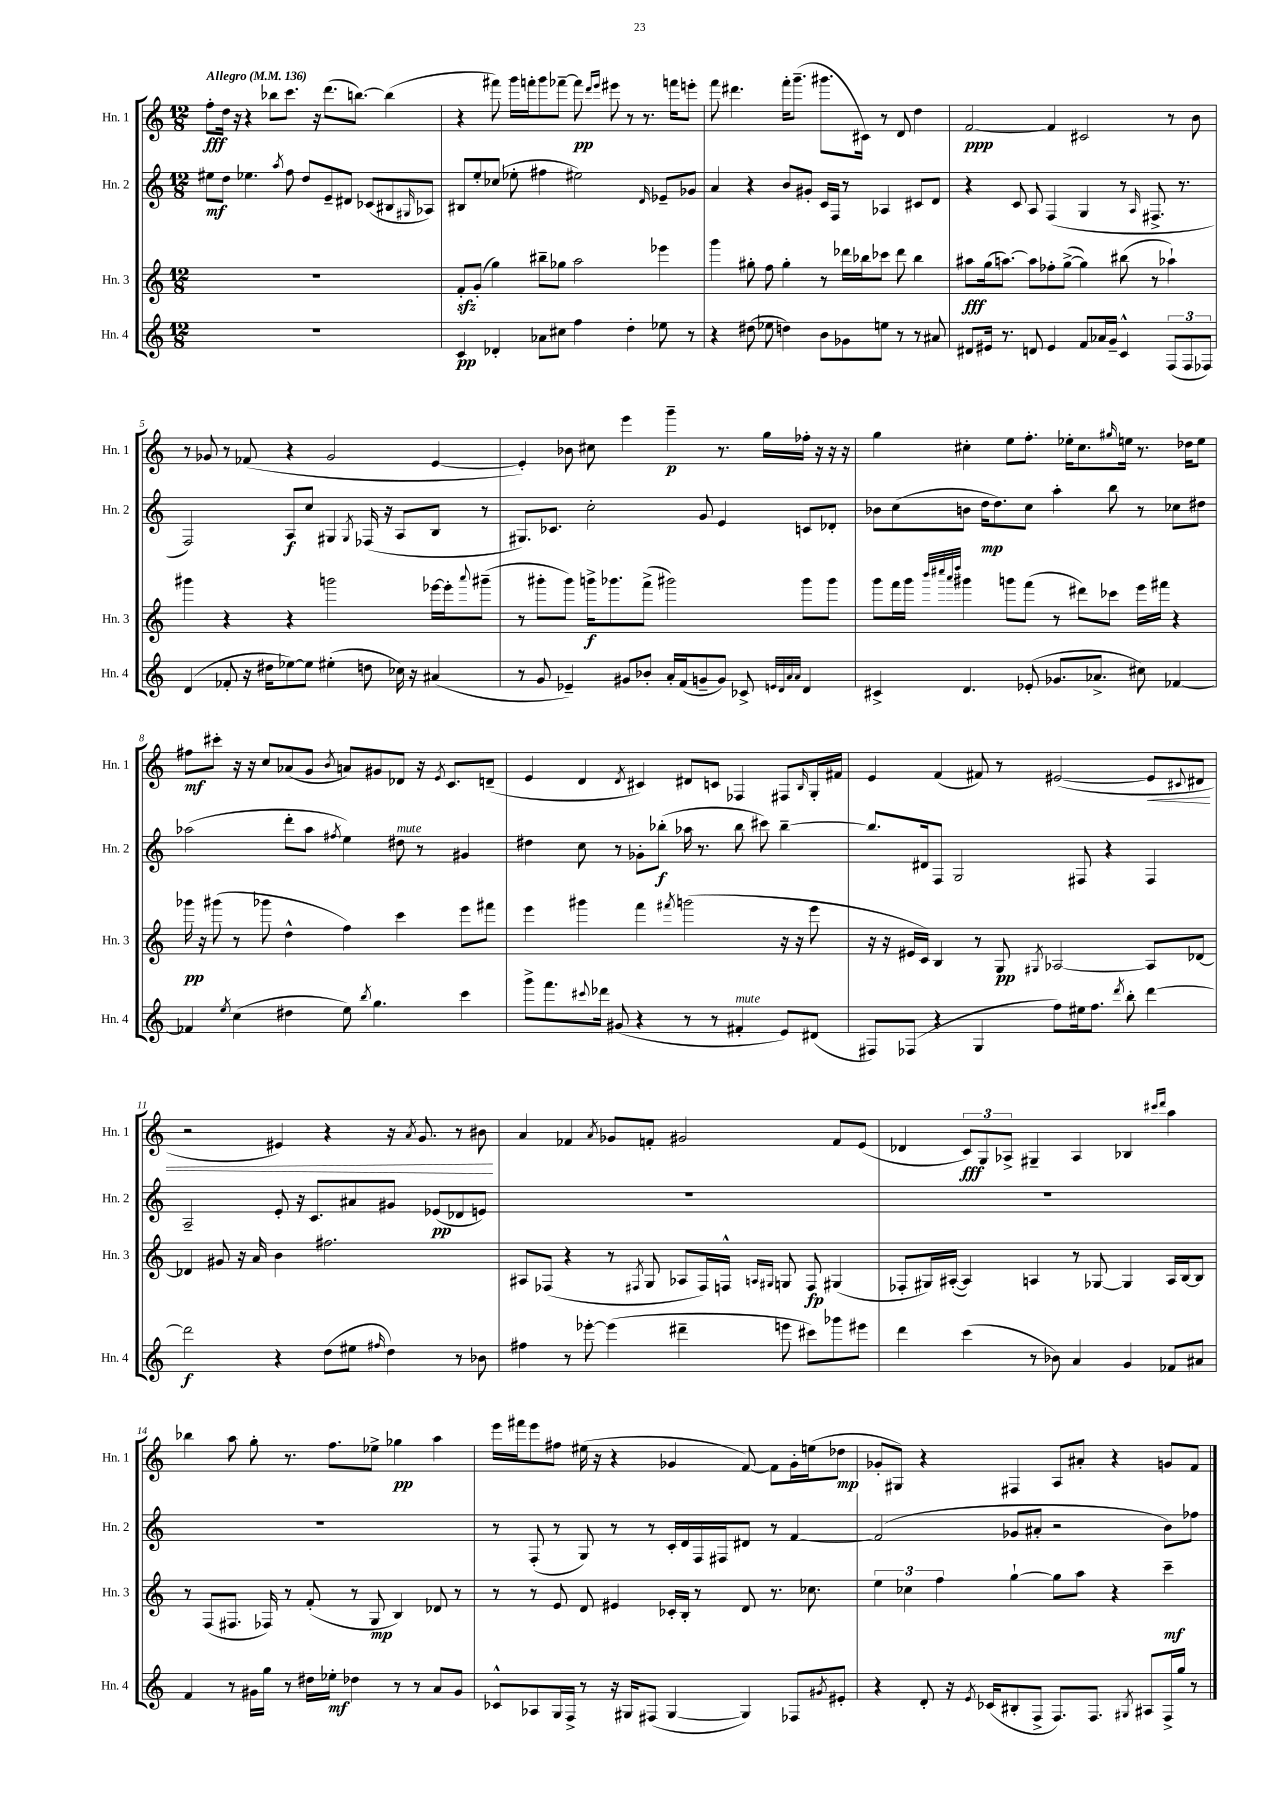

**kern	**kern	**kern	**kern
*staff4	*staff3	*staff2	*staff1
*clefG2	*clefG2	*clefG2	*clefG2
*k[]	*k[]	*k[]	*k[]
*M12/8	*M12/8	*M12/8	*M12/8
*MM136	*MM136	*MM136	*MM136
1.r	1.r	8ee#	8ff'
.	.	8dd	16dd
.	.	.	16r
.	.	4.ee-	4r
.	.	.	8bb-
.	.	8qaa	.
.	.	8ff	8.ccc
.	.	8dd	.
.	.	.	16r
.	.	8e~	(8.ddd
.	.	8d#	.
.	.	.	[8.bb)
.	.	(8c-	.
.	.	8B#	(4bb]
.	.	16qqG#	.
.	.	8A-)	.
=	=	=	=
4c	8f'	8B#	4r
.	(8g'	8ee'	.
4d-'	4gg)	(8cc-	8fff#)
.	.	8ee-'	16ggg
.	.	.	16fff'
8a-	8bb#~	4ff#	8ggg
8cc#	8gg-	.	[8fff-~
4ff	2aa	2ee#)	8fff-]
.	.	.	16qqddd
.	.	.	16qqeee
.	.	.	8eee#
4dd'	.	.	8r
.	.	.	8.r
.	.	16qqd	.
8ee-	4eee-	8e-~	.
.	.	.	16fff
8r	.	8g-	8eee'
=	=	=	=
4r	4ggg	4a	8fff
.	.	.	4.ddd#
(8dd#	8gg#'	4r	.
8ee-	8ff	.	.
4dd)	4gg#'	8b	16fff'
.	.	.	(8.ggg~
.	.	8g#'	.
8b	8r	16c	8.ggg#
.	.	16F	.
8g-	16ddd-	8r	.
.	16bb-	.	16c#)
8ee	8ccc-	4A-	8r
8r	8ddd-	.	8d
8r	4bb-	8c#	4dd
8a#	.	8d	.
=	=	=	=
8d#	8aa#	4r	[2f
16e#	(16gg	.	.
8.r	[8.aa)	.	.
.	.	8c	.
8d	8aa]	8A	.
4e#	8ff-'	(4F	4f]
.	([8gg^	.	.
8f	4gg])	4G	2c#
16a-	.	.	.
16g~	.	.	.
4c^^	(8bb#	8r	.
.	.	16qqA	.
.	8r	8.F#^	.
(12F	4aa-`)	.	8r
.	.	8.r	.
12F	.	.	.
.	.	.	8b
12F-)	.	.	.
=	=	=	=
(4d	4ggg#	2F)	8r
.	.	.	8g-
8f-'	4r	.	8r
16r	.	.	(8f-
16dd#	.	.	.
[8ee-)	4r	8A	4r
8ee-]	.	8cc	.
(4ee#'	2ggg	4G#	2g-
.	.	8qG#	.
8dd	.	(16F-	.
.	.	16r	.
16cc-)	.	8A	.
16r	.	.	.
(4a#	[16eee-	8B	[4e
.	16eee-']	.	.
.	8qqaaa	.	.
.	(8ggg#~	8r	.
=	=	=	=
8r	8r	8.G#)	4e'])
8g	8ggg#'	.	.
.	.	8.c-	.
4e-~)	8ggg#)	.	8b-
.	16ggg^	2cc'	8cc#
.	8.ggg-	.	.
8g#	.	.	4eee
8b-'	(8fff^	.	.
16a'	2ggg#)	.	4ggg~
(16f	.	.	.
8g~	.	8g	.
8g)	.	4e	8.r
8c-^	.	.	.
.	.	.	16gg
32qqe	.	.	.
32qqd	.	.	.
32qqa	.	.	.
32qqa	.	.	.
4d	8ggg#	8c	16ff-'
.	.	.	16r
.	8ggg#	8d-'	16r
.	.	.	16r
=	=	=	=
4c#^	8ggg	8b-	4gg
.	16fff	(8cc	.
.	16ggg	.	.
.	32qqbbb	.	.
.	32qqcccc#	.	.
.	32qqaaa	.	.
.	32qqdddd	.	.
4.d	4ggg#	8b	4cc#'
.	.	16dd	.
.	.	8.dd)	.
.	8ggg	.	8ee
(8e-'	(8fff	8cc	8.ff'
8.g-	8r	4aa'	.
.	.	.	16ee-'
.	8ddd#)	.	8.cc#
8.a-^	.	.	.
.	8ccc-	8bb	.
.	.	.	16qqgg#
.	.	.	16ee
8cc#)	16eee	8r	8.r
.	16fff#	.	.
[4f-	4r	8cc-	.
.	.	.	16dd-
.	.	8dd#	8ee
=	=	=	=
4f-]	16ggg-	(2aa-	8ff#
.	16r	.	.
.	(8ggg#	.	8ccc#'
8qee	.	.	.
(4cc	8r	.	16r
.	.	.	16r
.	8ggg-	.	8cc
4dd#	4dd^^	8ddd'	(8a-
.	.	8aa-	8g
.	.	8qff#	8qb
8ee)	4ff)	4ee)	8a)
8qbb	.	.	.
4.gg	.	.	8g#
.	4ccc	8dd#	8d-
.	.	8r	16r
.	.	.	8qe
.	.	.	8.c
4ccc	8eee	4g#	.
.	8fff#	.	(8d~
=	=	=	=
8ggg^	4eee	4dd#	4e
8.fff	.	.	.
.	4ggg#	8cc	4d
8qqccc#	.	.	.
16ddd-	.	.	.
(8g#	.	8r	.
.	.	.	8qd
4r	4fff	8g-'	4c#)
.	.	(8bb-'	.
.	8qfff#	.	.
8r	(2ggg	16aa-	8d#
.	.	8.r	.
8r	.	.	8c
4f#'	.	8bb-	4F-
.	.	8ccc#)	.
8e)	16r	[4bb-~	8F#
.	16r	.	.
.	.	.	16qqB
(8d#	8eee	.	16G'
.	.	.	16f#
=	=	=	=
8F#)	16r	8.bb-]	4e
.	16r	.	.
(8F-	16e#	.	.
.	16c)	16d#	.
4r	4B	8F	(4f
.	.	2G	.
4G	8r	.	8f#)
.	8G	.	8r
.	8qG#	.	.
8ff)	[2A-	.	([2e#
16ee#	.	8F#	.
8.ff	.	.	.
.	.	4r	.
8qddd	.	.	.
8bb'	.	.	.
[4ddd	8A-]	4F#	8e#]
.	.	.	8qqc#
.	[8d-	.	8d#
=	=	=	=
2ddd]	4d-]	2A~	2r
.	8g#	.	.
.	16r	.	.
.	16a	.	.
4r	4b	8e'	4e#)
.	.	16r	.
.	.	8.c	.
(8dd	2.ff#	.	4r
8ee#	.	8a#	.
16qqff#	.	.	.
4dd)	.	8g#	16r
.	.	.	8qa
.	.	.	8.g
.	.	(8e-	.
8r	.	8d-	8r
8b-	.	8e)	8b#
=	=	=	=
4ff#	8A#	1.r	4a
.	(8F-	.	.
8r	4r	.	4f-
[8eee-'	.	.	.
.	.	.	8qa
(4eee-]	8r	.	8g-
.	8qF#	.	.
.	8G	.	8f'
4ddd#~	8A-	.	2g#
.	16F#)	.	.
.	16F^^	.	.
.	16qqA	.	.
.	16qqG#	.	.
8eee	8G	.	.
8ccc#)	8F	.	.
8ggg-	(4G#	.	8f
8eee#	.	.	(8e
=	=	=	=
4ddd	8F-'	1.r	4d-
.	16G#)	.	.
.	([16A#'	.	.
(4ccc	4A#])	.	12c)
.	.	.	12G
.	.	.	12A-^
8r	4A	.	4G#~
8b-)	.	.	.
4a	8r	.	4A-
.	[8G-	.	.
4g	4G-]	.	4B-
.	.	.	16qqccc#
.	.	.	16qqddd
8f-	16A	.	4aa
.	[16B	.	.
8a#	8B]	.	.
=	=	=	=
4f	8r	1.r	4bb-
.	(8F	.	.
8r	8.F#	.	8aa
16g#	.	.	8gg'
16gg	16F-)	.	.
8r	8r	.	8.r
16dd#	(8f'	.	.
16ee-'	.	.	8.ff
4dd-	8r	.	.
.	8G	.	8ee-^
8r	4B)	.	4gg-
8r	.	.	.
8a	8d-	.	4aa
8g#	8r	.	.
=	=	=	=
8c-^^	8r	8r	16eee
.	.	.	16fff#
8A-	8r	(8F'	8eee
16G	8e	8r	8ff#
16F^	.	.	.
8r	8d	8G)	(16ee#
.	.	.	16r
16r	4e#	8r	4r
16G#	.	.	.
(8F#	.	8r	.
[4G#	16c-'	16c'	4g-
.	16B'	16d	.
.	8r	16F	.
.	.	16F#	.
4G#])	8d	8d#	[8f)
.	8.r	8r	8f]
8F-	.	[4f	16g-'
.	8.cc-	.	(16ee
8qg#	.	.	.
8e#'	.	.	8dd-
=	=	=	=
4r	6ee	(2f]	8g-'
.	.	.	8G#)
.	6cc-	.	.
8d'	.	.	4r
.	6ff	.	.
16r	.	.	.
8qe	.	.	.
(16c-	.	.	.
8B#'	[4gg`	8g-	4F#
8F^	.	8a#'	.
8.F)	8gg]	2r	8A
.	8aa	.	8a#'
8.F	.	.	.
.	4r	.	4r
8qG#	.	.	.
8A#	.	.	.
16F^	4ccc~	8b)	8g
16gg	.	.	.
8r	.	8ff-	8f
==	==	==	==
*-	*-	*-	*-
